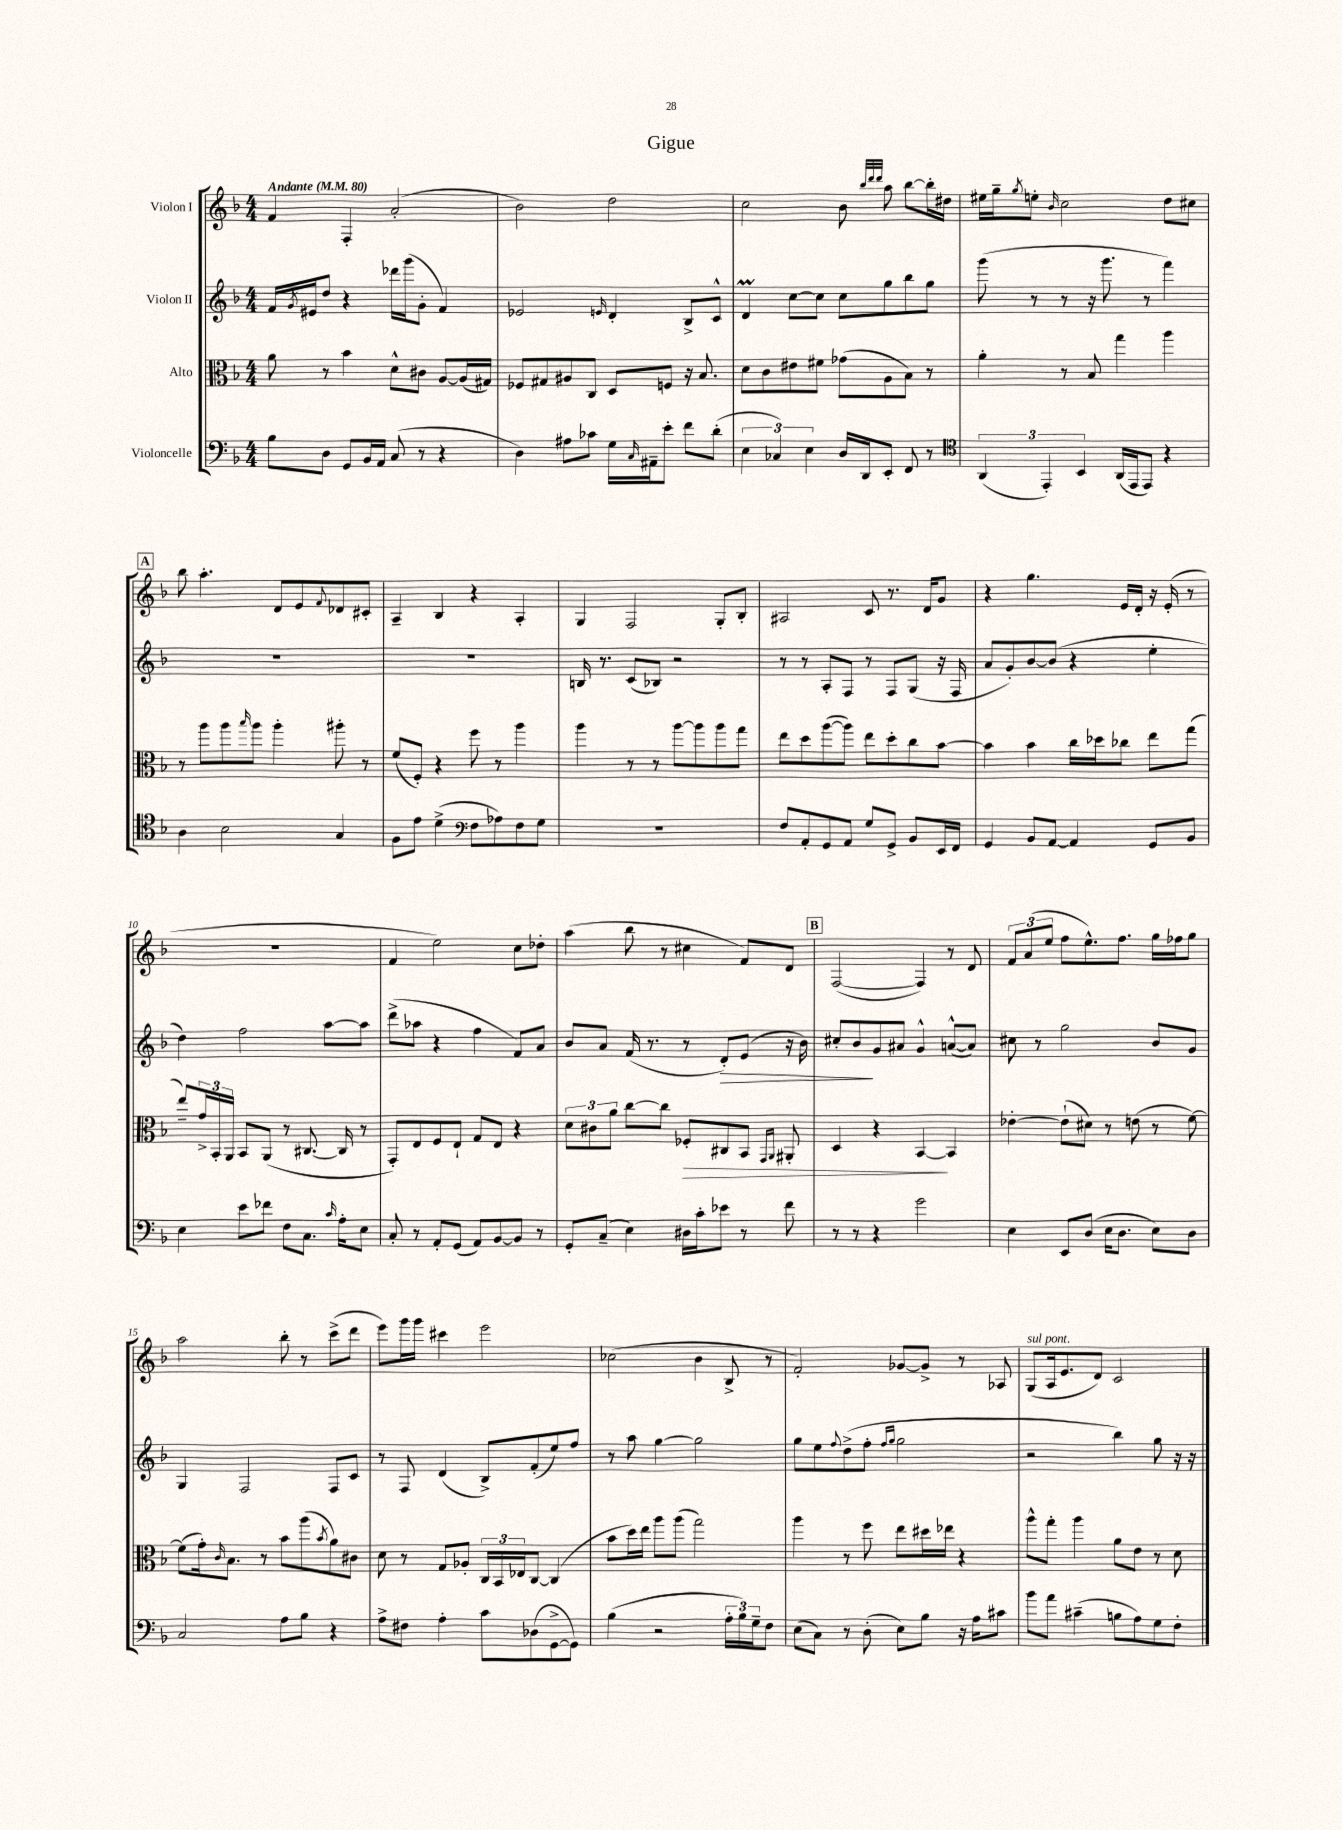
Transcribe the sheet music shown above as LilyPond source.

\header { title = "Gigue" }
<<
\new StaffGroup <<
\new Staff = "s0" \with { instrumentName = "Violon I" } {
    \clef treble \key f \major \numericTimeSignature \time 4/4 \tempo "Andante" 4 = 80
    f'4 f4-. a'2-.( |
    bes'2) d''2 |
    c''2 bes'8 \grace { bes''32 d'''32 d'''32 } a''8 bes''8~ bes''16-. dis''16 |
    eis''16 g''16-- \acciaccatura { g''8 } e''8-. \grace { bes'16 } c''2 d''8 cis''8 |
    \mark \markup { \box "A" } bes''8 a''4.-. d'8 e'8 \appoggiatura { f'8 } des'8 cis'8-. |
    a4-- bes4 r4 a4-. |
    g4 f2 g8-. bes8-. |
    ais2 c'8 r8. d'16 g'8 |
    r4 g''4. e'16 d'16-. r16 e'16-.( r8 |
    R1 |
    f'4 e''2) c''8 des''8-. |
    a''4( bes''8 r8 cis''4 f'8) d'8 |
    \mark \markup { \box "B" } f2~( f4) r8 d'8 |
    \tuplet 3/2 { f'8 a'8( e''8 } f''8 e''8.-^) f''8. g''16 fes''16 g''8 |
    a''2 bes''8-. r8 c'''8->( d'''8 |
    e'''8) g'''16 g'''16 cis'''4 e'''2 |
    ces''2( bes'4 bes8-> r8 |
    f'2-.) ges'8~ ges'8-> r8 aes8 |
    g8^\markup { \italic "sul pont." }( a16 e'8. d'8) c'2 \bar "|." |
}
\new Staff = "s1" \with { instrumentName = "Violon II" } {
    \clef treble \key f \major \numericTimeSignature \time 4/4
    f'16 \acciaccatura { g'8 } eis'16 d''8 r4 des'''16 g'''16( g'8-. f'4) |
    ees'2 \grace { e'16 } d'4-. bes8-> c'8-^ |
    d'4\prall c''8~ c''8 c''8 g''8 bes''8 g''8 |
    g'''8( r8 r8 r16 g'''8. r8 f'''4) |
    \mark \markup { \box "A" } R1 |
    R1 |
    b16 r8. c'8( bes8) r2 |
    r8 r8 a8-. f8 r8 f8 g8( r16 f16 |
    a'8 g'8-.) bes'8~ bes'8( r4 e''4-. |
    d''4) f''2 a''8~ a''8 |
    d'''8->( aes''8 r4 f''4 f'8) a'8 |
    bes'8 a'8 f'16( r8. r8 d'8-.\>) e'8( r16 bes'16) |
    \mark \markup { \box "B" } cis''8-. bes'8\! g'8 ais'8 g'4-^ a'8~-^( a'8) |
    cis''8 r8 g''2 bes'8 g'8 |
    g4 f2 f8 c'8 |
    r8 f8 d'4( bes8->) f'8-.( e''8) f''8 |
    r8 a''8 g''4~ g''2 |
    g''8 e''8 \appoggiatura { f''8 } d''8->( f''8-. \grace { f''16 g''16 } g''2 |
    r2 bes''4) g''8 r16 r16 \bar "|." |
}
\new Staff = "s2" \with { instrumentName = "Alto" } {
    \clef alto \key f \major \numericTimeSignature \time 4/4
    a'8 r8 bes'4 d'8-^ cis'8 a8~ a16( gis16) |
    fes8 gis8 ais8 c8 d8 f8 r16 bes8. |
    d'8 c'8 eis'8 fis'8 ges'8( a8 bes8) r8 |
    a'4-. r8 bes8 g''4 a''4 |
    \mark \markup { \box "A" } r8 a''8 a''8 \grace { bes''16 } a''8 a''4-. ais''8-. r8 |
    f'8( f8-.) r4 f''8 r8 a''4 |
    a''4 r8 r8 a''8~ a''8 a''8 g''8 |
    e''8 d''8 a''8~( a''8) e''8 d''8-. c''8 bes'8~ |
    bes'4 bes'4 c''16 des''16 ces''8 e''8 g''8( |
    e''8--) \tuplet 3/2 { g'16-> bes,16-. a,16 } bes,8 a,8( r8 cis8.~ cis16 r8 |
    g,8-.) e8 f8 e8-! g8 e8 r4 |
    \tuplet 3/2 { d'8 cis'8 a'8 } c''8~ c''8 fes8-.\> cis8 bes,8 \grace { g,16 a,16 } ais,8-. |
    \mark \markup { \box "B" } d4 r4 bes,4~\! bes,4 |
    ees'4~-. ees'8-!( dis'8) r8 e'8( r8 f'8~) |
    f'8( g'16-.) \grace { c'16 } bes8. r8 bes'8 a''8( \acciaccatura { bes'8 } a'8) cis'8 |
    d'8 r8 g8 aes8-. \tuplet 3/2 { c16 bes,16 ees16 } c8~ c4( |
    bes'8 d''16) e''16 a''8 a''8( g''2) |
    a''4 r8 f''8 e''8 dis''16 ees''16 r4 |
    a''8-^ g''8-. a''4 a'8 e'8 r8 d'8 \bar "|." |
}
\new Staff = "s3" \with { instrumentName = "Violoncelle" } {
    \clef bass \key f \major \numericTimeSignature \time 4/4
    bes8 d8 g,8 bes,16 a,16 c8( r8 r4 |
    d4) ais8 ces'8 g16 \grace { c16 } ais,16-- e'8-. f'8 d'8-.( |
    \tuplet 3/2 { e4 ces4) e4 } d16 d,16 e,8-. f,8 r8 |
    \clef tenor \tuplet 3/2 { a,4( e,4-.) bes,4 } a,16( e,16 e,8) r4 |
    \mark \markup { \box "A" } a4 bes2 g4 |
    f8 e'8 d'4->( \clef bass f8 aes8) f8 g8 |
    R1 |
    f8 a,8-. g,8 a,8 g8 g,8-> bes,8 e,16 f,16 |
    g,4 bes,8 a,8~ a,4 g,8 bes,8 |
    e4 e'8 fes'8 f8 c8. \grace { c'16 } a16-. e8 |
    c8-. r8 a,8-. g,8( a,8) bes,8~ bes,8 r8 |
    g,8-. c8--( e4) dis16 c'16-. ees'8 r8 f'8 |
    \mark \markup { \box "B" } r8 r8 r4 g'2 |
    e4 e,8 d8( e16 d8. e8) d8 |
    c2 a8 bes8 r4 |
    a8-> fis8 a4-. c'8 des8( g,8~-> g,8) |
    bes4( r2 \tuplet 3/2 { a16-. bes16) g16-- } f8 |
    e8( c8) r8 d8-.( e8) bes8 r16 a16 cis'8 |
    bes'8 a'8 cis'4--( b8 a8) g8 f8-. \bar "|." |
}
>>
>>
